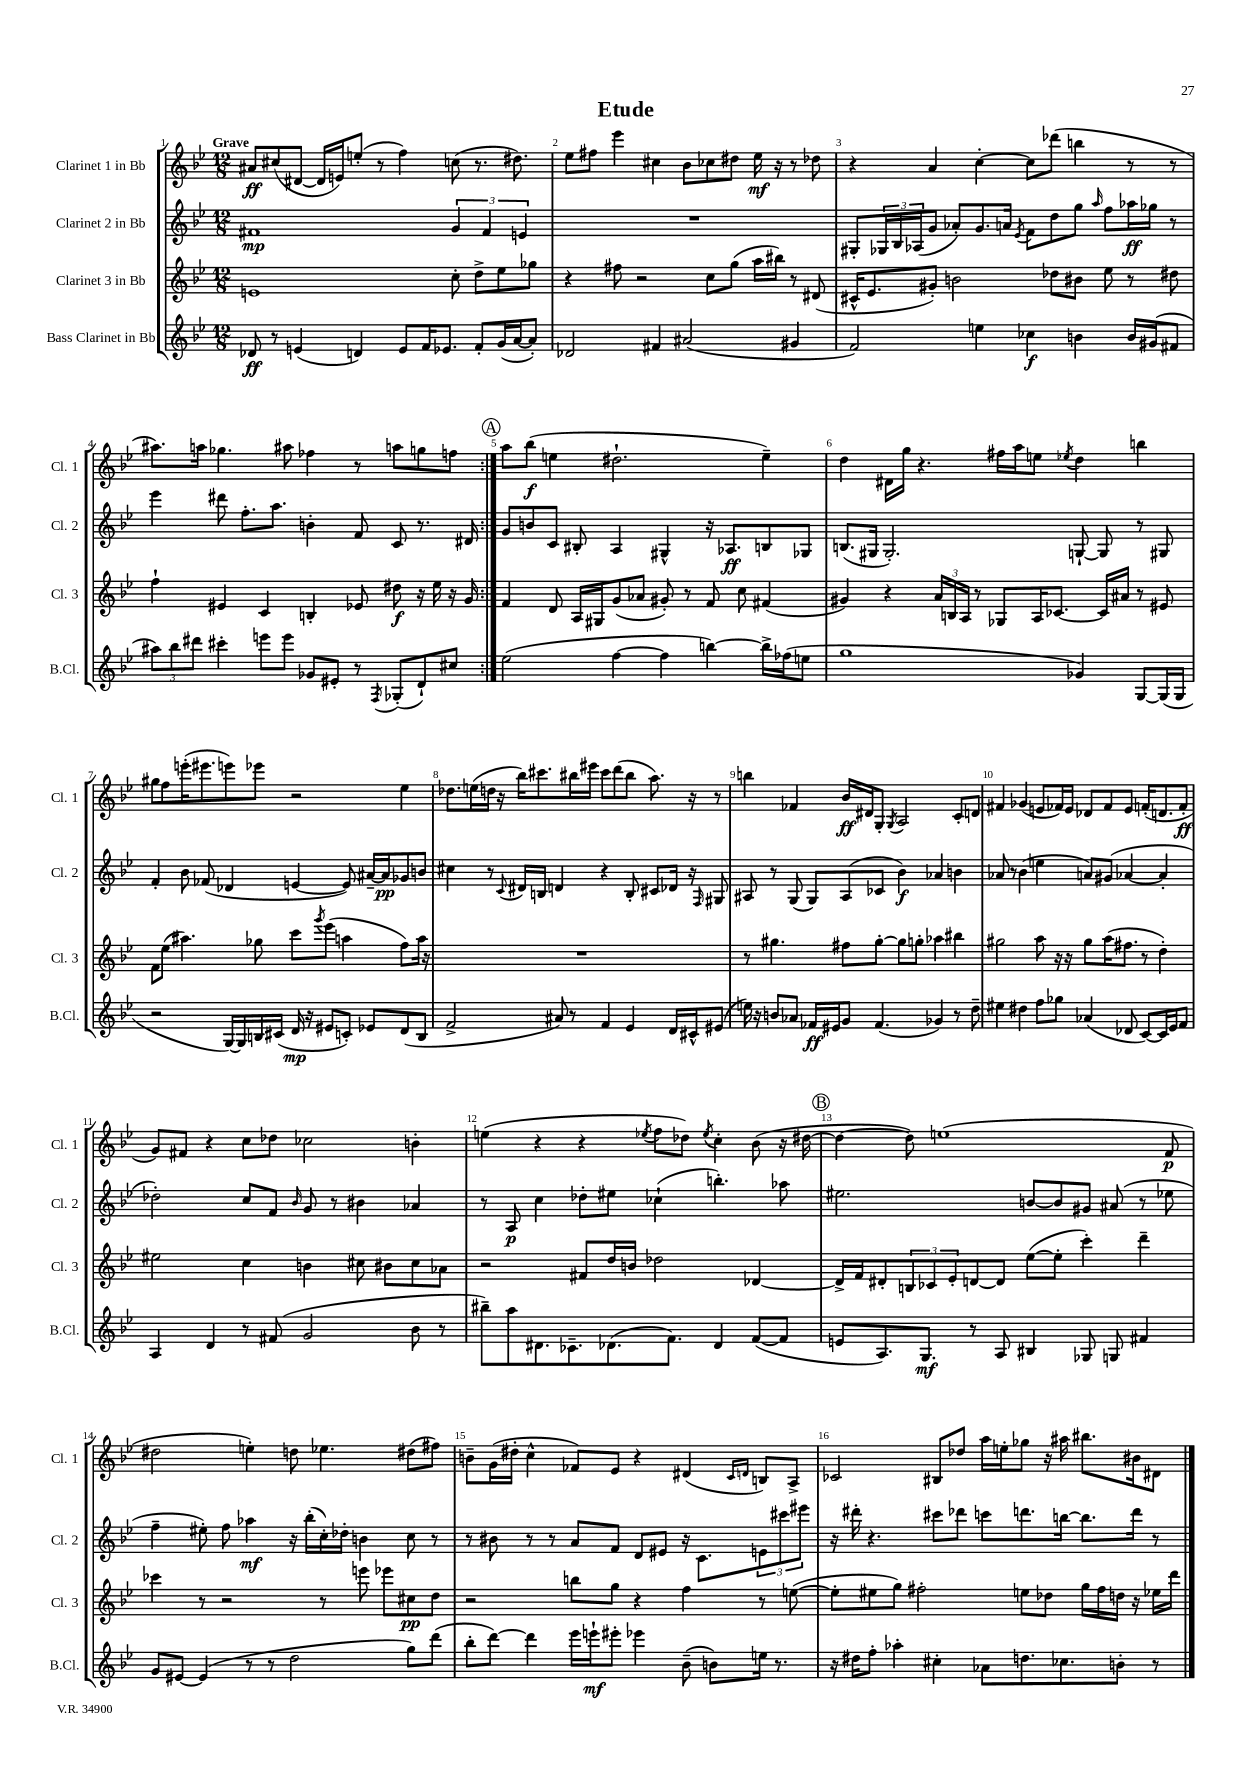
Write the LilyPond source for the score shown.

\header { title = "Etude" }
<<
\new StaffGroup <<
\new Staff = "s0" \with { instrumentName = "Clarinet 1 in Bb" shortInstrumentName = "Cl. 1" } {
    \clef treble \key bes \major \numericTimeSignature \time 12/8 \tempo "Grave"
    \repeat volta 2 { ais'8\ff cis''8( dis'8~ dis'16 e'16) e''8-.( r8 f''4) c''8( r8. dis''8.) |
    ees''8 fis''8 ees'''4 cis''4 bes'8 ces''8 dis''8 ees''16\mf r16 r8 des''8 |
    r4 a'4 c''4~-. c''8 des'''8( b''4 r8 r8 |
    ais''8.) a''16 ges''4. ais''8 fes''4 r8 a''8 g''8 f''8 | }
    \mark \markup { \circle "A" } a''8 bes''8\f( e''4 dis''2.-! e''4--) |
    d''4 dis'16 g''16 r4. fis''16 a''16 e''8 \acciaccatura { ees''8 } d''4 b''4 |
    gis''8 f''8 e'''16-.( eis'''8. e'''8) ees'''8 r2 ees''4 |
    des''8. e''16( d''16 r16 bes''16) cis'''8. bis''16 eis'''16 cis'''8 d'''8( bis''8 a''8.) r16 r8 |
    b''4 fes'4 bes'16\ff dis'16 g8-. \acciaccatura { g8 } a2 c'8-. d'8 |
    fis'4 ges'4( e'8 fes'16) e'16 des'8 fes'8 e'8 f'16-.( d'8. f'8-.\ff |
    g'8) fis'8 r4 c''8 des''8 ces''2 b'4-. |
    e''4( r4 r4 \acciaccatura { ees''8 } f''8 des''8) \acciaccatura { ees''8 } c''4-. bes'8( r16 dis''16~ |
    \mark \markup { \circle "B" } dis''4~ dis''8) e''1( f'8\p |
    dis''2 e''4-.) d''8 ees''4. dis''8( fis''8) |
    b'8-- g'16( dis''16-. c''4-^ fes'8) ees'8 r4 dis'4( \grace { c'16 d'16 } b8) a8-> |
    ces'2 bis8 des''8 a''16 e''16-. ges''8 r16 ais''16 bis''8. bis'16 dis'8 \bar "|." |
}
\new Staff = "s1" \with { instrumentName = "Clarinet 2 in Bb" shortInstrumentName = "Cl. 2" } {
    \clef treble \key bes \major \numericTimeSignature \time 12/8
    \repeat volta 2 { fis'1\mp \tuplet 3/2 { g'4 fis'4 e'4 } |
    R1. |
    gis8-. \tuplet 3/2 { ges16 bes16 aes16( } g'8 aes'8-.) g'8. a'16 \acciaccatura { ees'8 } f'8 d''8 g''8 \grace { a''16 } f''8 aes''16\ff ges''16 r8 |
    ees'''4 dis'''8 f''8.-. a''8. b'4-. f'8 c'8 r8. dis'16 | }
    \mark \markup { \circle "A" } g'8 b'8 c'8 bis8-. a4 gis4-^ r16 aes8.\ff b8 ges8 |
    b8.( gis16 gis2.-.) g8~-! g8 r8 gis8 |
    f'4-. bes'8 fes'8( des'4 e'4~ e'8) ais'16~-- ais'16\pp ges'8 b'8 |
    cis''4 r8 \appoggiatura { c'8 } dis'16 b16 d'4 r4 b8-. cis'8 des'16 r16 \grace { f16 } gis8 |
    ais8 r8 g8( g8) ais8( ces'8 bes'4\f) aes'4 b'4 |
    aes'8 r8 bes'4( e''4 a'8) gis'8( aes'4~ aes'4-. |
    des''2-.) c''8 f'8 \grace { bes'16 } g'8 r8 bis'4 aes'4 |
    r8 a8\p c''4 des''8-. eis''8 ces''4-!( b''4.-.) aes''8 |
    \mark \markup { \circle "B" } eis''2. b'8~ b'8 gis'8 ais'8( r8 ees''8 |
    f''4-- eis''8-.) f''8 aes''4\mf r16 bes''16-.( c''16-.) des''16-. b'4 c''8 r8 |
    r8 bis'8 r8 r8 a'8 f'8 d'8 eis'8 r16 c'8. \tuplet 3/2 { e'8 cis'''8 eis'''8 } |
    r16 dis'''16-. r4. cis'''8 des'''8 c'''8 d'''8. b''16~ b''8. d'''16 r8 \bar "|." |
}
\new Staff = "s2" \with { instrumentName = "Clarinet 3 in Bb" shortInstrumentName = "Cl. 3" } {
    \clef treble \key bes \major \numericTimeSignature \time 12/8
    \repeat volta 2 { e'1 c''8-. d''8-> ees''8 ges''8 |
    r4 fis''8 r2 c''8 g''8( a''16 bis''16) r8 dis'8( |
    cis'16-^ ees'8. gis'8-.) b'2 des''8 bis'8 ees''8 r8 dis''8 |
    f''4-! eis'4 c'4 b4-. ees'8 dis''8\f r16 ees''16 r16 g'16 | }
    \mark \markup { \circle "A" } f'4 d'8 a16 gis16 g'8( aes'8 gis'8-.) r8 f'8 c''8 fis'4( |
    gis'4) r4 \tuplet 3/2 { a'16 b16 a16 } r8 ges8 a16 ces'8.~ ces'16 ais'16 r8 eis'8 |
    f'8 ees''8( ais''4.) ges''8 c'''8 \acciaccatura { g'''8 } ees'''8( a''4 f''8) a''16 r16 |
    R1. |
    r8 gis''4. fis''8 gis''8~-. gis''8 g''8-. aes''4 bis''4 |
    gis''2 a''8 r16 r16 gis''8 a''16( fis''8. r8 d''4-.) |
    eis''2 c''4 b'4 cis''8 bis'8 cis''8 aes'8 |
    r2 fis'8 d''16 b'16 des''2 des'4~ |
    \mark \markup { \circle "B" } des'16-> f'16 dis'8-. \tuplet 3/2 { b8 ces'8 ees'8-. } d'8~ d'8 ees''8~( ees''8-. c'''4-.) d'''4-- |
    ces'''4 r8 r2 r8 e'''8 ees'''8 cis''8\pp d''8 |
    r2 b''8 g''8 r4 f''4 r8 e''8~( |
    e''8-. eis''8 g''8) fis''2-. e''8 des''8 g''16 fis''16 d''16 r16 ees''16 d'''16 \bar "|." |
}
\new Staff = "s3" \with { instrumentName = "Bass Clarinet in Bb" shortInstrumentName = "B.Cl." } {
    \clef treble \key bes \major \numericTimeSignature \time 12/8
    \repeat volta 2 { des'8\ff r8 e'4( d'4) e'8 f'16 ees'8. f'8-. g'16( a'16~ a'8-.) |
    des'2 fis'4 ais'2( gis'4 |
    f'2) e''4 ces''4\f b'4 b'16 gis'16( fis'8 |
    \tuplet 3/2 { ais''8) bes''8 dis'''8 } cis'''4-. e'''8 e'''8 ges'8 eis'8-. r8 \acciaccatura { f8 } ges8-.( d'8-!) cis''8 | }
    \mark \markup { \circle "A" } ees''2( f''4~ f''4 b''4~) b''16-> fes''16( e''8 |
    g''1 ges'4) g8~ g16( g16 |
    r2 g16~) g16 b16 cis'16( d'16\mp r16 eis'8 c'8-.) ees'8 d'8( b8 |
    f'2-> ais'8) r8 f'4 ees'4 d'16 cis'16-^ eis'8( |
    e''16) r16 b'8 aes'8 fes'16\ff eis'16 g'8 fes'4.( ges'4) r8 d''8-- |
    eis''4 dis''4 f''8 ges''8 aes'4( des'8 c'8~) c'16 ees'16 f'8 |
    a4 d'4 r8 fis'8( g'2 bes'8 r8 |
    bis''8--) a''8 dis'8. ces'8.-- des'8.( f'8.) des'4 f'8~( f'8 |
    \mark \markup { \circle "B" } e'8 a8.) g8.\mf r8 a8 bis4 ges8 g8 fis'4 |
    g'8 eis'8~ eis'4( r8 r8 d''2 g''8) d'''8( |
    bes''8-. d'''8~) d'''4 ees'''16 e'''16-!\mf eis'''8-. ees'''4 bes'8--( b'8) e''16 r8. |
    r16 dis''16 f''8-. aes''4-. cis''4-. aes'8 d''8. ces''8. b'8-. r8 \bar "|." |
}
>>
>>
\layout { \context { \Score \override BarNumber.break-visibility = ##(#f #t #t) barNumberVisibility = #all-bar-numbers-visible } }
